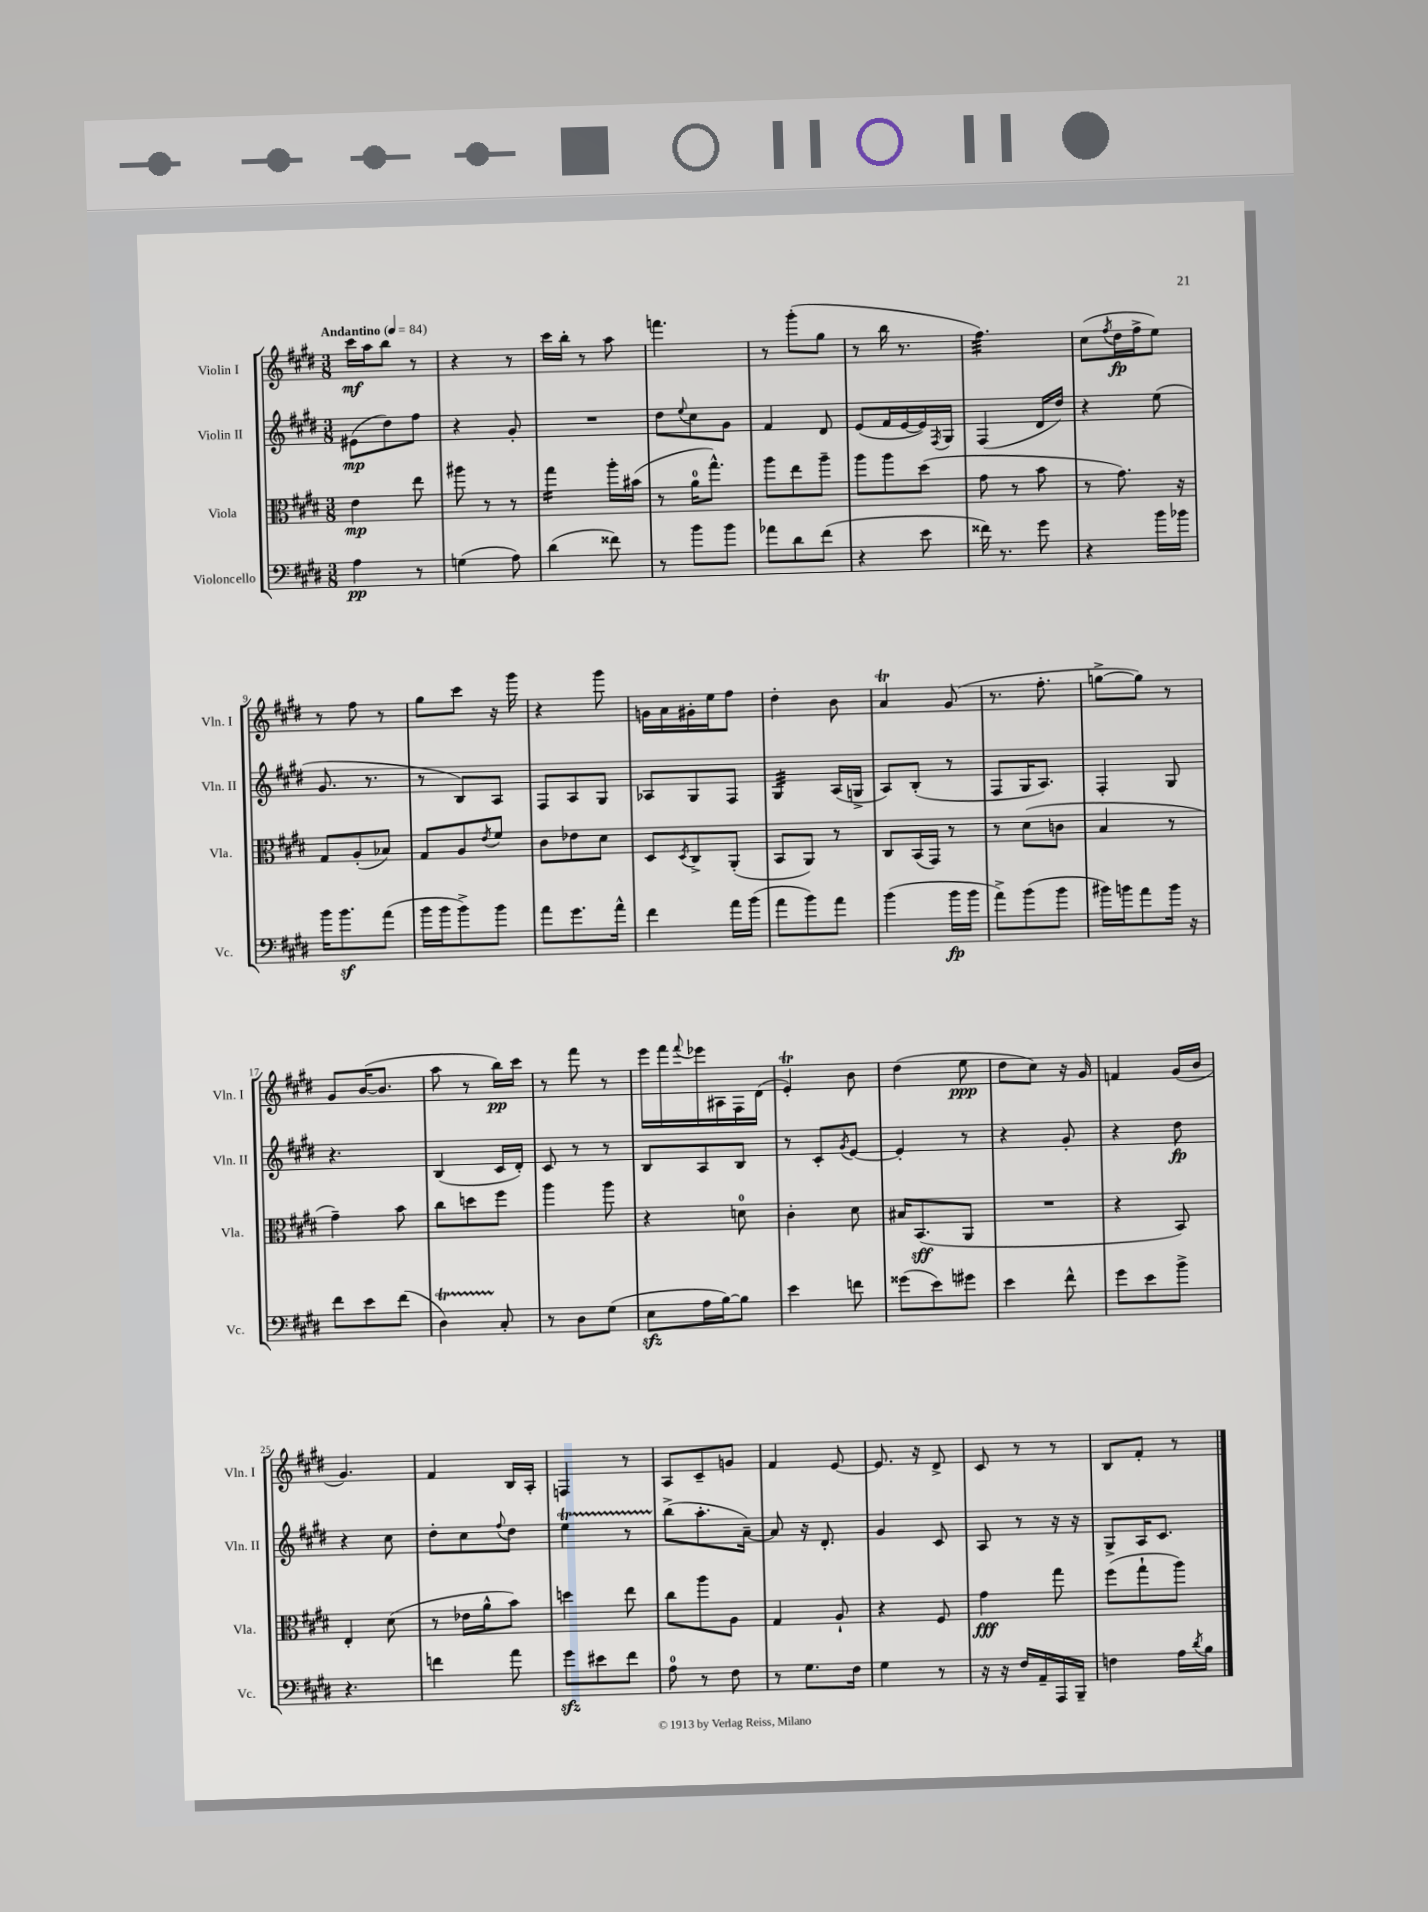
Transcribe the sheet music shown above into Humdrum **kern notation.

**kern	**kern	**kern	**kern
*staff4	*staff3	*staff2	*staff1
*clefF4	*clefC3	*clefG2	*clefG2
*k[f#c#g#d#]	*k[f#c#g#d#]	*k[f#c#g#d#]	*k[f#c#g#d#]
*M3/8	*M3/8	*M3/8	*M3/8
*MM84	*MM84	*MM84	*MM84
4A	4e	(8e#	16ccc#
.	.	.	16aa
.	.	8dd#)	8bb
8r	8ee	8ff#	8r
=	=	=	=
(4G	8aa#	4r	4r
.	8r	.	.
8A)	8r	8g#'	8r
=	=	=	=
(4d#	4gg#	4.r	16ccc#
.	.	.	16bb'
.	.	.	8r
8f##)	16aa'	.	8aa
.	(16b#	.	.
=	=	=	=
8r	8r	8dd#	4.fff
.	.	8qqee	.
8b	16a	8cc#	.
.	8.gg#^^)	.	.
8b	.	8g#	.
=	=	=	=
8a-	8aa	4f#	8r
8d#	8ee	.	(8ggg#'
(8f#	8aa~	8d#	8gg#
=	=	=	=
4r	8aa	(8e	8r
.	8aa	16f#	16bb
.	.	[16e	8.r
8e	(8dd#	16e])	.
.	.	8qF#	.
.	.	16G#	.
=	=	=	=
16f##)	8g#	(4F#	4.ff#)
8.r	.	.	.
.	8r	.	.
8g#	8b	16d#	.
.	.	16dd#)	.
=	=	=	=
4r	8r	4r	(8cc#
.	.	.	8qff#
.	8.g#)	.	16dd#
.	.	.	16ff#^
16b	.	(8ee	8ee)
16b-	16r	.	.
=	=	=	=
16b	8G#	8.g#	8r
8.b	.	.	.
.	(8A'	.	8ff#
.	.	8.r	.
(8a	8B-)	.	8r
=	=	=	=
16b	8G#	8r	8gg#
16b	.	.	.
8b^)	8A	8B)	8ccc#
.	8qe	.	.
8b	8f#	8A	16r
.	.	.	16ggg#
=	=	=	=
8a	8c#	8F#	4r
8.g#	8e-	8A	.
.	8d#	8G#	8ggg#
16a^^	.	.	.
=	=	=	=
4f#	8D#	8A-	16g
.	.	.	16a
.	8qD#	.	.
.	8C#^	8G#	16g#'
.	.	.	16ee
16a	(8AA'	8F#	8ff#
(16b	.	.	.
=	=	=	=
8a	8BB	4G#	4dd#'
8b)	8AA)	.	.
8a	8r	(16A	8b
.	.	16G^	.
=	=	=	=
(4b	8C#	8A)	4a
.	(16BB	(8B'	.
.	16GG#)	.	.
16b	8r	8r	(8g#
16b	.	.	.
=	=	=	=
8a^)	8r	8F#	8.r
(8b	(8d#	16G#	.
.	.	8.A)	8.ff#'
8b	8c	.	.
=	=	=	=
16b#)	4B	4F#'	[8gg^
16b	.	.	.
8a	.	.	8gg])
16b	8r	8G#	8r
16r	.	.	.
=	=	=	=
8f#	4g#~)	4.r	8g#
8e	.	.	([16b
.	.	.	8.b]
(8f#	8b	.	.
=	=	=	=
4D#)	8cc#	(4B	8aa
.	8dd	.	8r
8C#'	8ff#	16c#	16bb)
.	.	16d#')	16ccc#
=	=	=	=
8r	4aa	8c#	8r
8D#	.	8r	8fff#
(8G#	8aa	8r	8r
=	=	=	=
8E	4r	8B	16eee
.	.	.	16fff#
.	.	.	8qqfff#
16A	.	8A	16eee-
[16B)	.	.	16A#
8B]	8d	8B	16F#
.	.	.	(16d#
=	=	=	=
4e	4c#'	8r	4e')
.	.	8c#'	.
.	.	8qg#	.
8f	8d#	[8e	8b
=	=	=	=
(8g##	16B#	4e']	(4dd#
.	(8.BB	.	.
8e)	.	.	.
8g#	8AA	8r	8ee
=	=	=	=
4e	4.r	4r	8dd#
.	.	.	8cc#)
8f#^^	.	8g#'	16r
.	.	.	16g#
=	=	=	=
8g#	4r	4r	4f
8e	.	.	.
8b^	8BB)	8dd#	(16g#
.	.	.	16b
=	=	=	=
4.r	4E'	4r	4.g#)
.	(8d#	8cc#	.
=	=	=	=
4f	8r	8dd#'	4f#
.	16e-	8cc#	.
.	16a^^	.	.
.	.	8qqff#	.
8a	8b)	8dd#	16B
.	.	.	16A'
=	=	=	=
8g#	4dd	4ee	4F
8e#	.	.	.
8f#	8ee	8r	8r
=	=	=	=
8A	8cc#	(8bb^	8A
8r	8aa	8.aa'	8c#~
8F#	8A	.	8g
.	.	[16a~)	.
=	=	=	=
8r	4G#	8a]	4f#
8.G#	.	16r	.
.	.	8.d#'	.
.	8A`	.	[8e
16F#	.	.	.
=	=	=	=
4G#	4r	4g#	8.e]
.	.	.	16r
8r	8F#	8c#	8d#^
=	=	=	=
16r	4g#	8A	8c#
16r	.	.	.
16F#	.	8r	8r
16AA~	.	.	.
16AAA	8gg#	16r	8r
16BBB~	.	16r	.
=	=	=	=
4F	(8ff#	8G#^	8B
.	8gg#`	16A	8f#'
.	.	8.c#	.
16A	8aa)	.	8r
8qd#	.	.	.
16B	.	.	.
==	==	==	==
*-	*-	*-	*-
